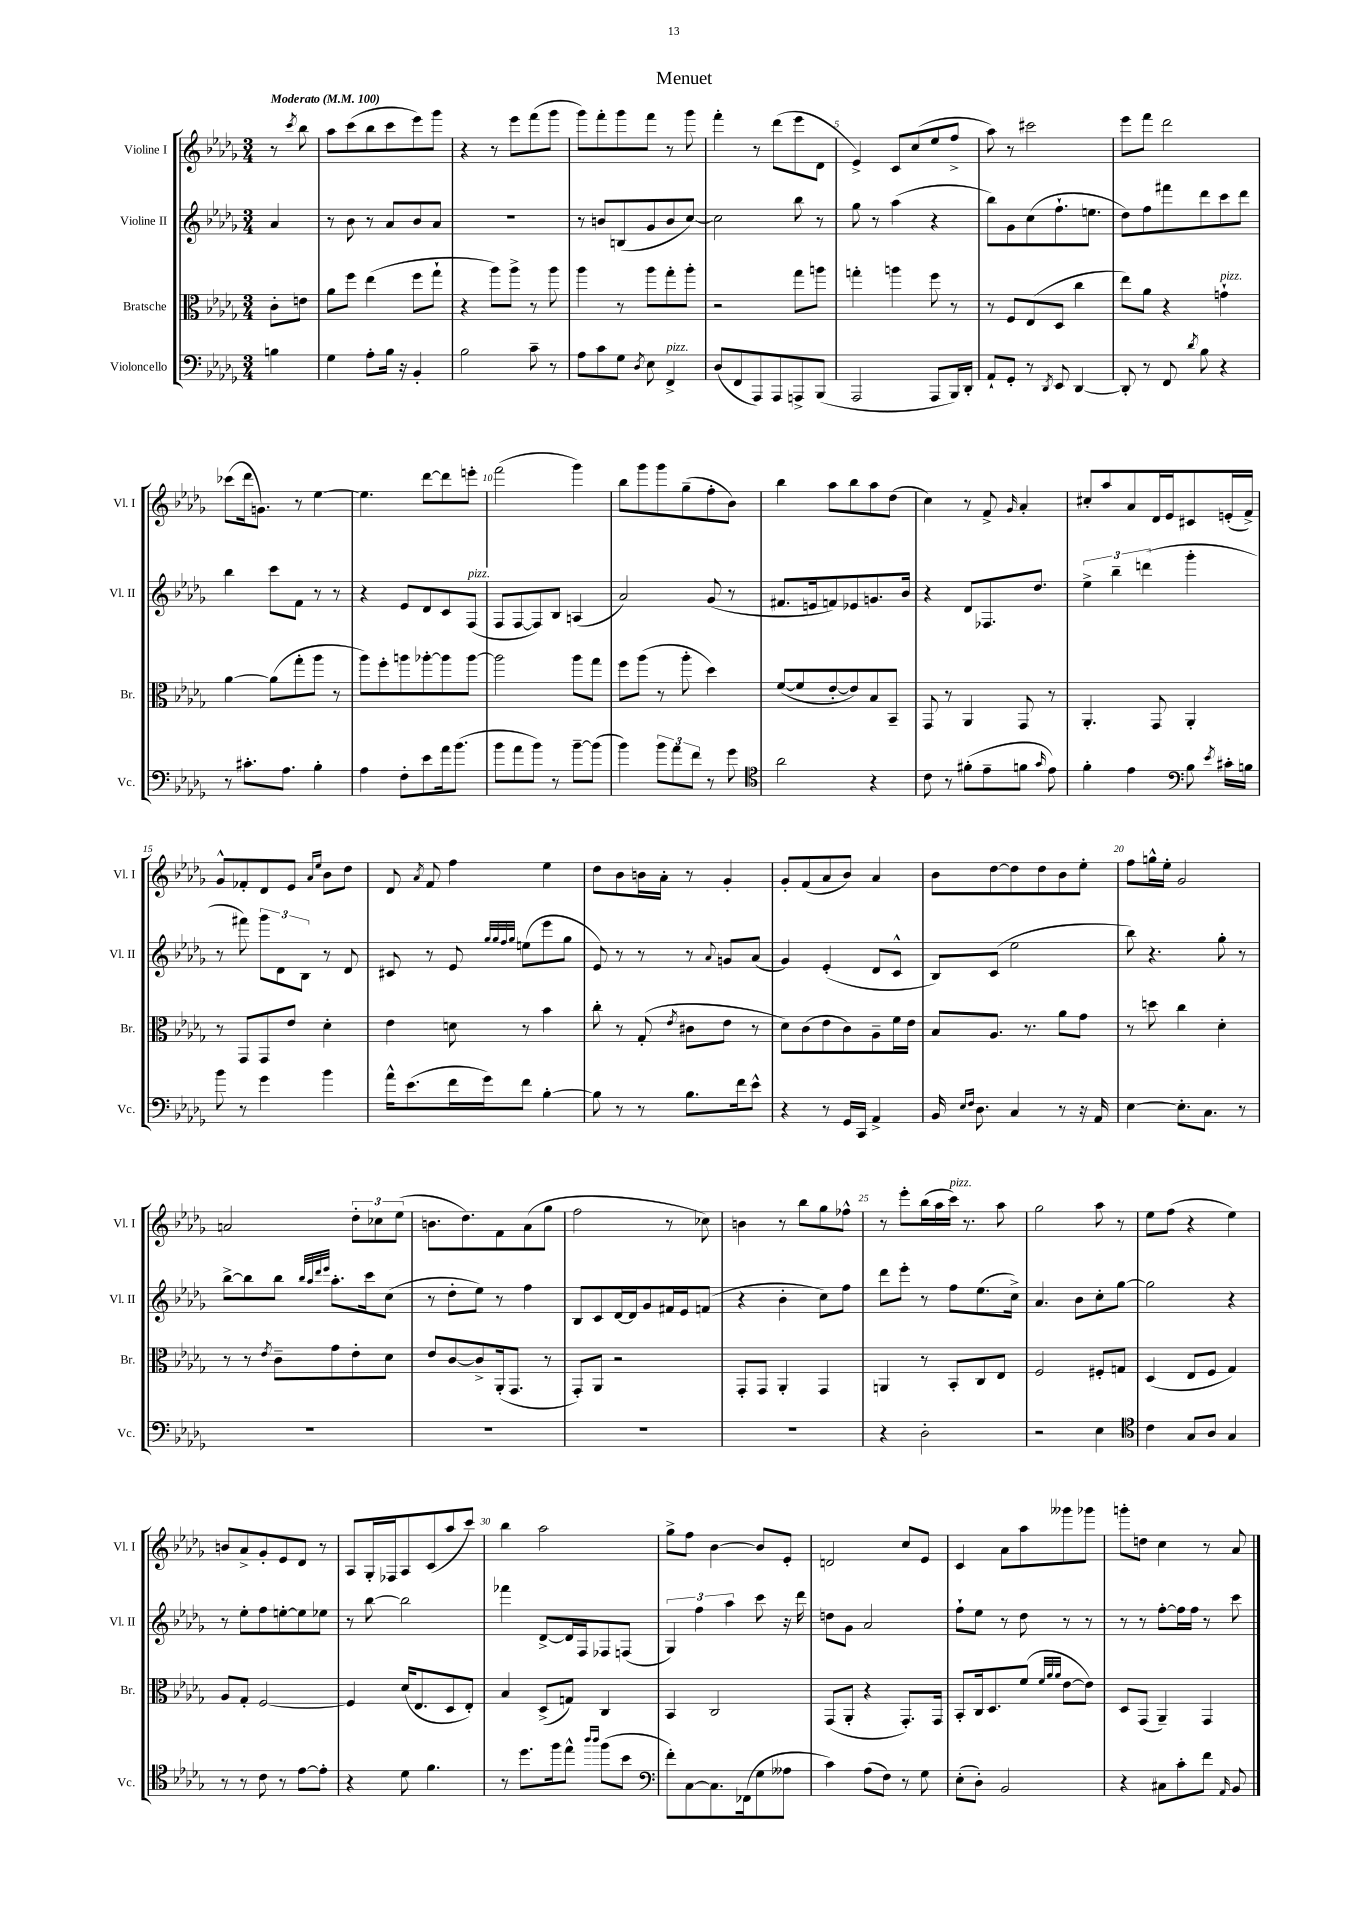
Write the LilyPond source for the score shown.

\header { title = "Menuet" }
<<
\new StaffGroup <<
\new Staff = "s0" \with { instrumentName = "Violine I" shortInstrumentName = "Vl. I" } {
    \clef treble \key des \major \numericTimeSignature \time 3/4 \partial 4 \tempo "Moderato" 4 = 100
    \autoBeamOff r8 \acciaccatura { c'''8 } bes''8 |
    aes''8[ c'''8( bes''8 c'''8 ees'''8) ges'''8] |
    r4 r8 ees'''8[ f'''8( ges'''8] |
    ges'''8[) f'''8-. ges'''8 f'''8] r8 ges'''8 |
    f'''4-. r8 des'''8[( ees'''8 des'8] |
    ees'4->) c'8[ c''8( ees''8 f''8]-> |
    aes''8) r8 cis'''2 |
    ees'''8[ f'''8] des'''2 |
    ces'''8[( des'''16 g'8.]) r8 ees''4~ |
    ees''4. des'''8[~ des'''8 e'''8]-. |
    f'''2( ges'''4) |
    bes''8[ ges'''8 ges'''8 ges''8--( f''8-. bes'8]) |
    bes''4 aes''8[ bes''8 aes''8 des''8]( |
    c''4) r8 f'8-> \grace { ges'16 } aes'4-. |
    cis''8[-. aes''8 aes'8 des'16 ees'16 cis'8 e'16-.( f'16]->) |
    ges'8[-^ fes'8-. des'8 ees'8] \grace { aes'16[ ees''16] } bes'8[ des''8] |
    des'8 \acciaccatura { aes'8 } f'8 f''4 ees''4 |
    des''8[ bes'8 b'16 aes'16]-. r8 ges'4-. |
    ges'8[-. f'8( aes'8 bes'8]) aes'4 |
    bes'8[ des''8~ des''8 des''8 bes'8 ees''8]-. |
    f''8[ g''16-^ ees''16]-. ges'2 |
    a'2 \tuplet 3/2 { des''8[-. ces''8 ees''8]( } |
    b'8.[ des''8.) f'8 aes'8( ges''8] |
    f''2 r8 ces''8) |
    b'4 r8 bes''8[ ges''8 fes''8]-^ |
    r8 ees'''8[-. bes''16( aes''16 c'''16]^\markup { \italic "pizz." }) r8. aes''8 |
    ges''2 aes''8 r8 |
    ees''8[ f''8]( r4 ees''4) |
    b'8[ aes'8-> ges'8-. ees'8 des'8] r8 |
    aes8[ ges16-. fes16 aes8 c'8( aes''8 c'''8]) |
    bes''4 aes''2 |
    ges''8[-> f''8] bes'4~ bes'8[ ees'8]-. |
    d'2 c''8[ ees'8] |
    c'4 aes'8[ aes''8 geses'''8 ges'''8] |
    g'''8[-. d''8] c''4 r8 aes'8 \bar "|." |
}
\new Staff = "s1" \with { instrumentName = "Violine II" shortInstrumentName = "Vl. II" } {
    \clef treble \key des \major \numericTimeSignature \time 3/4 \partial 4
    \autoBeamOff aes'4 |
    r8 bes'8 r8 aes'8[ bes'8 aes'8] |
    R2. |
    r8 b'8[ b8( ges'8 b'8 c''8]~) |
    c''2 bes''8 r8 |
    ges''8 r8 aes''4( r4 |
    bes''8[) ges'8 c''8( f''8.-! e''8.] |
    des''8[) f''8 fis'''8 des'''8 c'''8 des'''8] |
    bes''4 c'''8[ f'8] r8 r8 |
    r4 ees'8[ des'8 c'8 f8]^\markup { \italic "pizz." }( |
    f8[ f8~ f8) bes8] a4( |
    aes'2) ges'8( r8 |
    fis'8.[ e'16 f'8) ees'8 g'8. bes'16] |
    r4 des'8[ fes8. des''8.] |
    \tuplet 3/2 { ees''4-> bes''4-- d'''4( } ges'''4-. |
    r8 fis'''8) \tuplet 3/2 { ges'''8[ des'8 bes8] } r8 des'8 |
    cis'8 r8 ees'8 \grace { ges''32[ ges''32 f''32 ges''32] } e''8[( ees'''8 ges''8] |
    ees'8) r8 r8 r8 \appoggiatura { aes'8 } g'8[ aes'8]( |
    ges'4) ees'4-.( des'8[ c'8]-^ |
    bes8[) c'8]( ees''2 |
    bes''8) r4. ges''8-. r8 |
    bes''8[~-> bes''8 bes''8] \grace { bes''32[ aes''32 des'''32 ees'''32] } aes''8.[-. c'''16 c''8]( |
    r8 des''8[-. ees''8]) r8 f''4 |
    bes8[ c'8 des'16~ des'16 ges'8 fis'16 ees'16 f'8]( |
    r4 bes'4-. c''8[) f''8] |
    des'''8[ ees'''8]-. r8 f''8[ ees''8.( c''16]->) |
    aes'4. bes'8[ c''8-. ges''8]~ |
    ges''2 r4 |
    r8 ees''8[-. f''8 e''8~-. e''8 ees''8] |
    r8 bes''8~ bes''2 |
    fes'''4 des'8[~-> des'16 f16 fes8 f8]( |
    \tuplet 3/2 { ges4) f''4 aes''4 } c'''8 r16 des'''16 |
    d''8[ ges'8] aes'2 |
    f''8[-! ees''8] r8 des''8 r8 r8 |
    r8 r8 f''8[~-. f''16 f''16] r8 c'''8 \bar "|." |
}
\new Staff = "s2" \with { instrumentName = "Bratsche" shortInstrumentName = "Br." } {
    \clef alto \key des \major \numericTimeSignature \time 3/4 \partial 4
    \autoBeamOff c'8[-. e'8] |
    aes'8[ f''8] ees''4( f''8[ ges''8]-! |
    r4 aes''8[) aes''8]-> r8 aes''8 |
    aes''4 r8 aes''8[ ges''8-. aes''8]-. |
    r2 ges''8[ a''8] |
    g''4-. a''4 f''8 r8 |
    r8 f8[ ees8( des8] c''4 |
    ees''8[) aes'8] r4 g'4-!^\markup { \italic "pizz." } |
    aes'4~ aes'8[( ges''8-. aes''8] r8 |
    aes''8[) f''8-. a''8 aes''8~-. aes''8 aes''8]~ |
    aes''2 aes''8[ ges''8] |
    f''8[ aes''8]( r8 aes''8-. des''4) |
    f'8[~( f'8 ees'8~-. ees'8) bes8 bes,8]-- |
    ges,8 r8 aes,4 ges,8 r8 |
    aes,4.-. ges,8 aes,4-. |
    r8 ges,8[ ges,8 ees'8] des'4-. |
    ees'4 d'8 r8 bes'4 |
    c''8-. r8 ges8-.( \acciaccatura { ees'8 } cis'8[ ees'8] r8 |
    des'8[) c'8( ees'8 c'8) aes8-- f'16 ees'16] |
    bes8[ aes8.] r8. aes'8[ ges'8] |
    r8 d''8 c''4 des'4-. |
    r8 r8 \acciaccatura { ees'8 } c'8[-- ges'8 ees'8-. des'8] |
    ees'8[ c'8~ c'8-> aes,16-.( ges,8.] r8 |
    ges,8[-.) aes,8] r2 |
    ges,8[-. ges,8] aes,4-. ges,4 |
    a,4 r8 bes,8[-. c8 ees8] |
    f2 fis8[-. g8] |
    des4( ees8[ f8] ges4) |
    aes8[ ges8]-. f2~ |
    f4 des'16[( ees8. des8 ees8]-.) |
    bes4 des8[->( g8]) c4 |
    bes,4 c2 |
    ges,8[( aes,8]-. r4 ges,8.[-.) ges,16] |
    bes,8[-. c16 des8. f'8]( \grace { f'32[ aes'32 aes'32] } ees'8[~ ees'8]) |
    des8[ ges,8]( aes,4--) ges,4 \bar "|." |
}
\new Staff = "s3" \with { instrumentName = "Violoncello" shortInstrumentName = "Vc." } {
    \clef bass \key des \major \numericTimeSignature \time 3/4 \partial 4
    \autoBeamOff b4 |
    ges4 aes8[-. bes16] r16 bes,4-. |
    bes2 c'8-- r8 |
    aes8[ c'8 ges8] \acciaccatura { des8 } ees8 f,4->^\markup { \italic "pizz." } |
    des8[( f,8 aes,,8) aes,,8 a,,8-> bes,,8]( |
    aes,,2 aes,,8[ bes,,16) des,16]-. |
    aes,8[-! ges,8]-. r8 \acciaccatura { des,8 } ees,8 des,4~ |
    des,8-. r8 f,8 \acciaccatura { des'8 } bes8 r4 |
    r8 cis'8.[-. aes8.] bes4-. |
    aes4 f8[-. ees'8 aes'16 bes'8.]( |
    bes'8[ aes'8 bes'8]) r8 bes'8[~-- bes'8]( |
    bes'4) \tuplet 3/2 { bes'8[ aes'8 f'8] } r8 ges'8 |
    \clef tenor aes'2 r4 |
    c'8 r8 fis'8[-.( ees'8-- f'8] \grace { ges'16 } ees'8) |
    f'4-. ees'4 \clef bass bes8 \acciaccatura { ees'8 } cis'16[-. b16] |
    bes'8 r8 ges'4 bes'4 |
    aes'16[-^ ees'8.( f'16 ges'16) f'8] bes4~-. |
    bes8 r8 r8 bes8.[ f'16 ees'8]-^ |
    r4 r8 ges,16[ c,16] aes,4-> |
    bes,16 \grace { ees16[ f16] } des8. c4 r8 r16 aes,16 |
    ees4~ ees8.[-. c8.] r8 |
    R2. |
    R2. |
    R2. |
    R2. |
    r4 des2-. |
    r2 ees4 |
    \clef tenor c'4 ges8[ aes8] ges4 |
    r8 r8 c'8 r8 ees'8[~ ees'8]-. |
    r4 des'8 f'4. |
    r8 des''8.[ f''16 ees''8]-^ \grace { aes''16[ aes''16] } f''8[( bes'8] |
    \clef bass f'8[-.) c8~ c8. fes,16( ges8 aeses8] |
    c'4) aes8[( f8]) r8 ges8 |
    ees8[-.( des8]-.) bes,2 |
    r4 cis8[ c'8-. f'8] \grace { aes,16 } bes,8 \bar "|." |
}
>>
>>
\layout { \context { \Score \override BarNumber.break-visibility = ##(#f #t #t) barNumberVisibility = #(every-nth-bar-number-visible 5) } }
